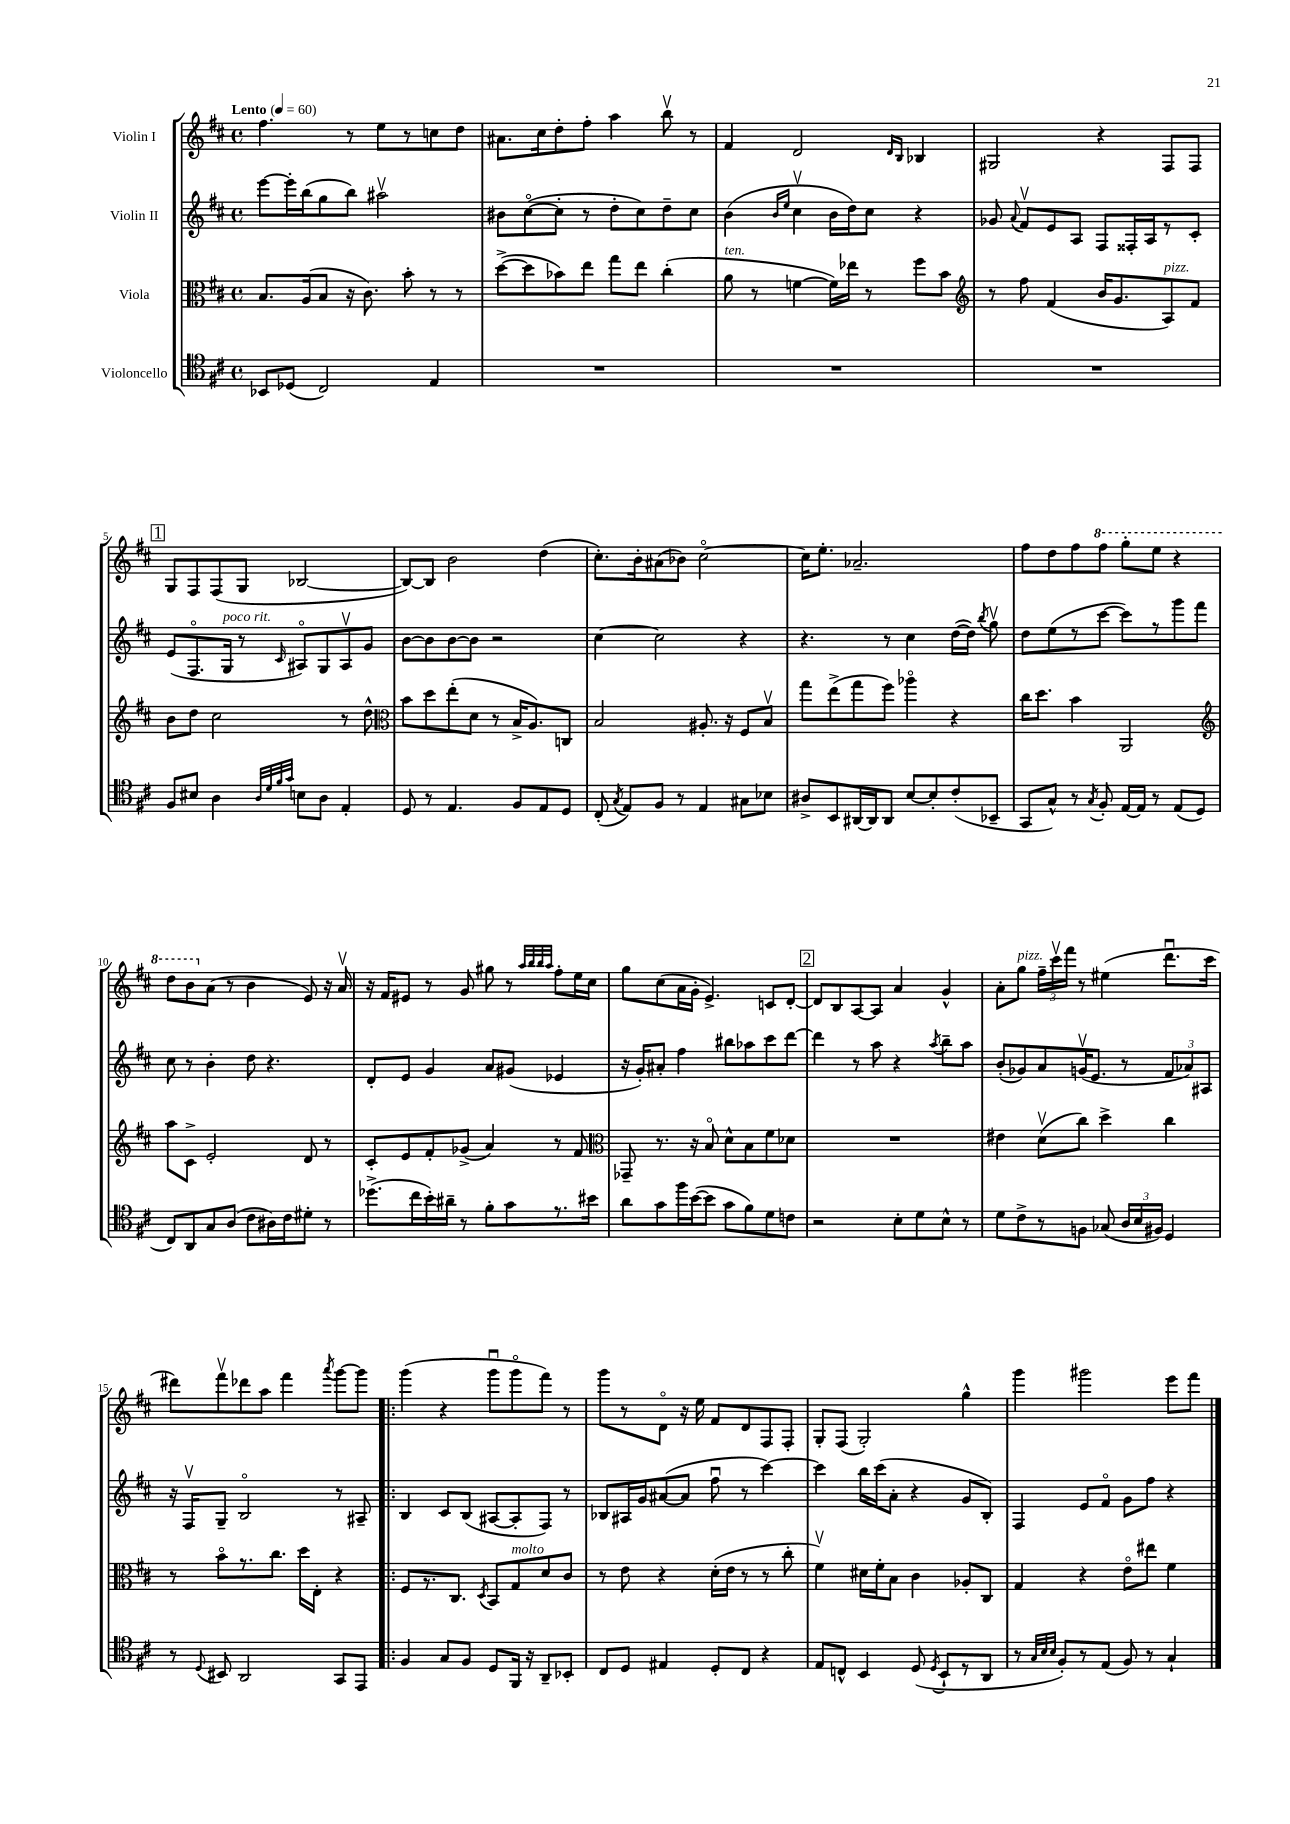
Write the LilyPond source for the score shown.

<<
\new StaffGroup <<
\new Staff = "s0" \with { instrumentName = "Violin I" } {
    \clef treble \key d \major \defaultTimeSignature \time 4/4 \tempo "Lento" 4 = 60
    \autoBeamOff fis''4. r8 e''8[ r8 c''8 d''8] |
    ais'8.[ cis''16 d''8-. fis''8]-. a''4 b''8\upbow r8 |
    fis'4 d'2 \grace { d'16[ b16] } bes4 |
    gis2 r4 fis8[ fis8] |
    \mark \markup { \box "1" } g8[ fis8 fis8( g8] bes2~ |
    bes8[~) bes8] b'2 d''4( |
    cis''8.[-.) b'16-. ais'8( bes'8]) cis''2~\flageolet |
    cis''16[ e''8.]-. aes'2.-- |
    fis''8[ d''8 fis''8 \ottava #1 fis'''8] g'''8[-. e'''8] r4 |
    d'''8[ b''8 \ottava #0 a'8]( r8 b'4 e'8) r16 a'16\upbow |
    r16 fis'16[ eis'8] r8 g'8 gis''8 r8 \grace { a''32[ b''32 b''32 a''32] } fis''8[-. e''16 cis''16] |
    g''8[ cis''8( a'16 g'16]-. e'4.->) c'8[ d'8]~-. |
    \mark \markup { \box "2" } d'8[ b8 a8~ a8] a'4 g'4-^ |
    a'8[-. g''8]^\markup { \italic "pizz." } \tuplet 3/2 { fis''16[-- cis'''16\upbow fis'''16] } r8 eis''4( d'''8.[\downbow cis'''16] |
    dis'''8[) fis'''8\upbow des'''8 a''8] fis'''4 \acciaccatura { a'''8 } g'''8[~ g'''8] |
    \bar ".|:" g'''4( r4 g'''8[\downbow g'''8\flageolet fis'''8]) r8 |
    g'''8[ r8 d'8]\flageolet r16 e''16 fis'8[ d'8 fis8 fis8]-. |
    g8[-. fis8]( g2-.) g''4-^ |
    g'''4 gis'''2 e'''8[ fis'''8] \bar "|." |
}
\new Staff = "s1" \with { instrumentName = "Violin II" } {
    \clef treble \key d \major \defaultTimeSignature \time 4/4
    \autoBeamOff e'''8[~ e'''16-. b''16( g''8 b''8]) ais''2\upbow |
    bis'8[ cis''8~\flageolet( cis''8]-. r8 d''8[-. cis''8) d''8-- cis''8] |
    b'4( \grace { b'16[ e''16] } cis''4\upbow b'16[ d''16) cis''8] r4 |
    ges'8 \appoggiatura { a'8 } fis'8[\upbow e'8 a8] fis8[ fisis16-. a16 r8 cis'8]-. |
    \mark \markup { \box "1" } e'8[( fis8.\flageolet g16]^\markup { \italic "poco rit." } r8 \grace { cis'16 } ais8[\flageolet) g8 ais8\upbow g'8] |
    b'8[~ b'8 b'8~ b'8] r2 |
    cis''4~ cis''2 r4 |
    r4. r8 cis''4 d''16[~( d''16]) \acciaccatura { b''8 } g''8\upbow |
    d''8[ e''8( r8 cis'''8]~ cis'''8[) r8 g'''8 fis'''8] |
    cis''8 r8 b'4-. d''8 r4. |
    d'8[-. e'8] g'4 a'8[ gis'8]( ees'4 |
    r16 g'16[-.) ais'8]-. fis''4 bis''8[ aes''8 cis'''8 d'''8]~ |
    \mark \markup { \box "2" } d'''4 r8 a''8 r4 \acciaccatura { a''8 } b''8[-- a''8] |
    b'8[-.( ges'8) a'8 g'16\upbow( e'8.] r8 \tuplet 3/2 { fis'8[ aes'8) ais8] } |
    r16 fis16[\upbow g8]-- b2\flageolet r8 ais8-- |
    \bar ".|:" b4 cis'8[ b8]( ais8[~ ais8-. fis8]) r8 |
    bes8[ ais16 g'16 ais'8~( ais'8] fis''8\downbow r8 cis'''4~) |
    cis'''4 b''16[ cis'''16( a'8]-. r4 g'8[ b8]-.) |
    fis4 e'8[ fis'8]\flageolet g'8[ fis''8] r4 \bar "|." |
}
\new Staff = "s2" \with { instrumentName = "Viola" } {
    \clef alto \key d \major \defaultTimeSignature \time 4/4
    \autoBeamOff b8.[ a16( b8] r16 cis'8.) b'8-. r8 r8 |
    d''8[~->( d''8 bes'8) e''8] g''8[ e''8] cis''4-.( |
    a'8^\markup { \italic "ten." } r8 f'4~ f'16[) ees''16] r8 fis''8[ b'8] |
    \clef treble r8 fis''8 fis'4( b'16[ g'8. a8^\markup { \italic "pizz." }) fis'8] |
    \mark \markup { \box "1" } b'8[ d''8] cis''2 r8 d''8-^ |
    \clef alto b'8[ d''8 e''8-.( d'8] r8 b16[-> a8.) c8] |
    b2 ais8.-. r16 fis8[ b8]\upbow |
    g''8[ e''8->( g''8 fis''8]) aes''4\flageolet r4 |
    cis''16[ d''8.] b'4 a,2 |
    \clef treble a''8[ cis'8]-> e'2-. d'8 r8 |
    cis'8[-. e'8 fis'8-. ges'8]->( a'4) r8 fis'8 |
    \clef alto ges,8-- r8. r16 b8\flageolet d'8[-^ b8 fis'8 des'8] |
    \mark \markup { \box "2" } R1 |
    eis'4 d'8[\upbow( cis''8]) d''4-> cis''4 |
    r8 b'8[\flageolet r8. cis''8.] d''16[ e16]-. r4 |
    \bar ".|:" fis8[ r8. cis8.] \acciaccatura { d8 } b,8[ g8^\markup { \italic "molto" } d'8 cis'8] |
    r8 e'8 r4 d'16[-.( e'16] r8 r8 cis''8-. |
    fis'4\upbow) dis'16[ fis'16-. b8] cis'4 aes8[-. cis8] |
    g4 r4 e'8[\flageolet eis''8] fis'4 \bar "|." |
}
\new Staff = "s3" \with { instrumentName = "Violoncello" } {
    \clef tenor \key d \major \defaultTimeSignature \time 4/4
    \autoBeamOff bes,8[ des8]( cis2) e4 |
    R1 |
    R1 |
    R1 |
    \mark \markup { \box "1" } fis8[ bis8] a4 \grace { a32[ d'32 fis'32 g'32] } b8[ a8] e4-. |
    d8 r8 e4. fis8[ e8 d8] |
    cis8-.( \acciaccatura { g8 } e8[) fis8] r8 e4 gis8[ bes8] |
    ais8[-> b,8 ais,16~ ais,16 ais,8] b8[~ b8-. cis'8-.( bes,8]-- |
    g,8[ g8]-^) r8 \acciaccatura { g8 } fis8-. e16[~ e16] r8 e8[( d8] |
    cis8[) a,8 g8 a8]( cis'8[ ais16) cis'16 dis'8]-. r8 |
    des''8.[->( cis''16 b'16-.) ais'16]-- r8 fis'8[-. g'8 r8. bis'16] |
    a'8[ g'8 fis''16 b'16~( b'8] g'8[ fis'8) d'8 c'8] |
    \mark \markup { \box "2" } r2 b8[-. d'8 b8]-^ r8 |
    d'8[ cis'8-> r8 f8] ges8( \tuplet 3/2 { a16[ b16 fis16]) } d4 |
    r8 \appoggiatura { d8 } bis,8 a,2 g,8[ e,8] |
    \bar ".|:" fis4 g8[ fis8] d8[ fis,16] r16 a,8[-- bes,8]-. |
    cis8[ d8] eis4 d8[-. cis8] r4 |
    e8[ c8]-^ b,4 d8( \acciaccatura { d8 } b,8[-! r8 a,8] |
    r8 \grace { g32[ b32 b32] } fis8[-.) r8 e8]( fis8) r8 g4-! \bar "|." |
}
>>
>>
